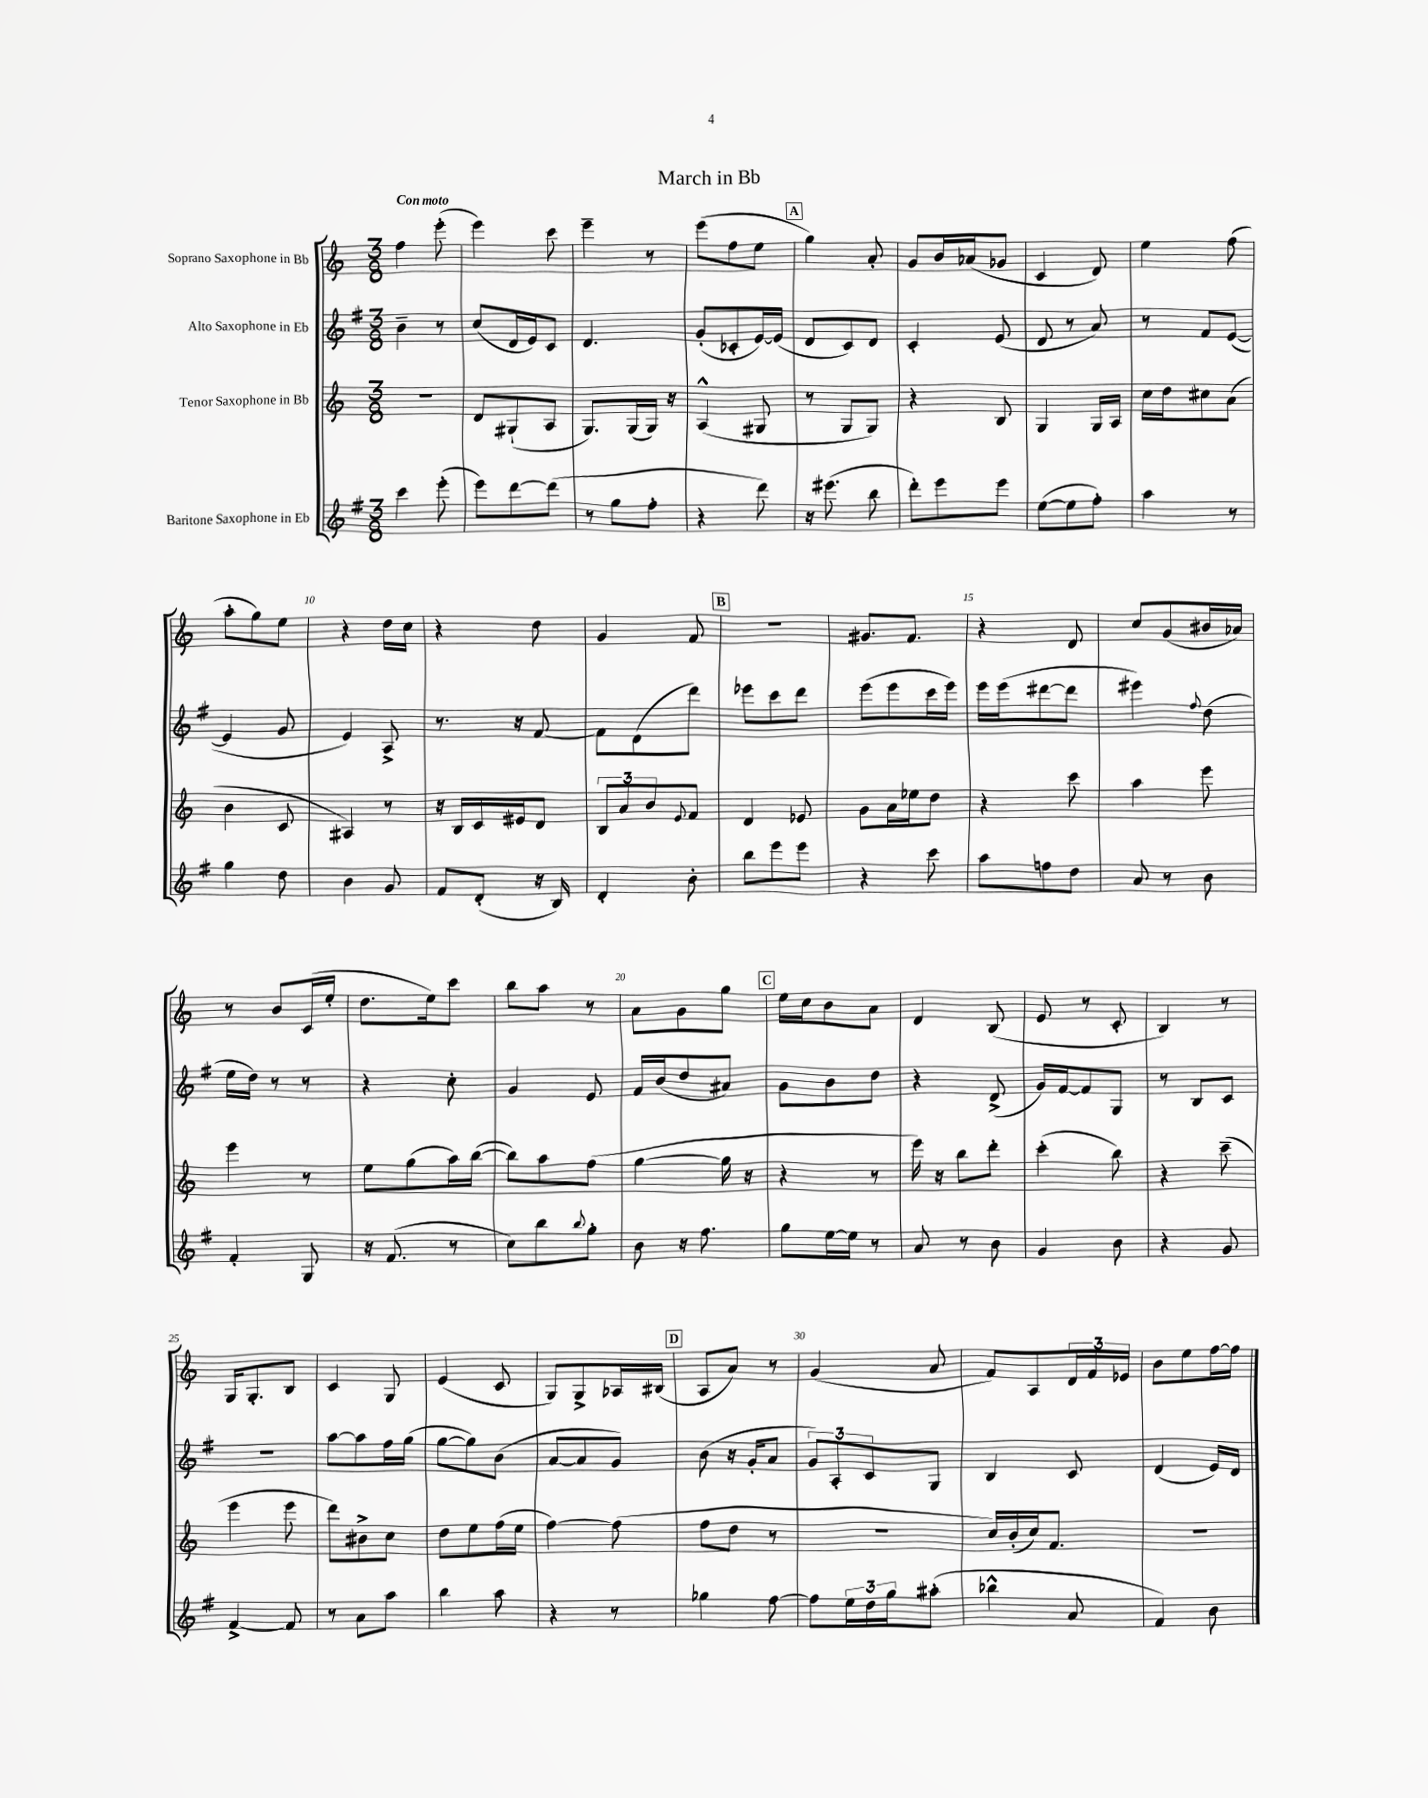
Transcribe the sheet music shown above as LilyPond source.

\header { title = "March in Bb" }
<<
\new StaffGroup <<
\new Staff = "s0" \with { instrumentName = "Soprano Saxophone in Bb" } {
    \clef treble \key c \major \numericTimeSignature \time 3/8 \tempo "Con moto"
    f''4 e'''8-.( |
    e'''4) c'''8 |
    e'''4-- r8 |
    e'''8( f''8 e''8 |
    \mark \markup { \box "A" } g''4) a'8-. |
    g'8 b'16 aes'16( ges'8 |
    c'4 d'8) |
    e''4 f''8( |
    a''8-. g''8) e''8 |
    r4 d''16 c''16 |
    r4 d''8 |
    g'4 f'8 |
    \mark \markup { \box "B" } R4. |
    gis'8. f'8. |
    r4 d'8 |
    c''8 g'8( bis'16 aes'16) |
    r8 b'8 c'16( e''16-. |
    d''8. e''16) c'''8 |
    b''8 a''8 r8 |
    a'8 g'8 g''8 |
    \mark \markup { \box "C" } e''16 c''16 b'8 a'8 |
    d'4 b8( |
    e'8 r8 c'8-. |
    b4) r8 |
    g16 g8.-. b8 |
    c'4 g8 |
    e'4( c'8 |
    g8) g8-> aes16 bis16( |
    \mark \markup { \box "D" } a8 a'8) r8 |
    g'4( a'8 |
    f'8) a8 \tuplet 3/2 { d'16 f'16 ees'16 } |
    b'8 e''8 f''16~ f''16 \bar "|." |
}
\new Staff = "s1" \with { instrumentName = "Alto Saxophone in Eb" } {
    \clef treble \key g \major \numericTimeSignature \time 3/8
    b'4-- r8 |
    c''8( d'16 e'16) c'8 |
    d'4. |
    g'8-.( ces'8-. e'16~) e'16( |
    \mark \markup { \box "A" } d'8 c'8) d'8 |
    c'4-. e'8( |
    d'8 r8 a'8) |
    r8 fis'8 e'8~( |
    e'4 g'8 |
    e'4) a8-> |
    r8. r16 fis'8~ |
    fis'8 d'8( d'''8) |
    \mark \markup { \box "B" } ees'''8 c'''8 d'''8 |
    e'''8( e'''8 c'''16 e'''16) |
    e'''16 e'''16( dis'''8~ dis'''8 |
    eis'''4) \appoggiatura { fis''8 } d''8( |
    e''16 d''16) r8 r8 |
    r4 c''8-. |
    g'4 e'8 |
    fis'16 b'16( d''8 ais'8) |
    \mark \markup { \box "C" } g'8 b'8 d''8 |
    r4 d'8->( |
    g'16) fis'16~ fis'8 g8 |
    r8 b8 c'8 |
    R4. |
    a''8~ a''8 fis''16 g''16( |
    g''8~ g''8) b'8( |
    a'8~ a'8 g'8) |
    \mark \markup { \box "D" } b'8( r16 g'16-. a'8 |
    \tuplet 3/2 { g'8) a8-. c'8 } g8 |
    b4 c'8 |
    d'4( e'16) d'16 \bar "|." |
}
\new Staff = "s2" \with { instrumentName = "Tenor Saxophone in Bb" } {
    \clef treble \key c \major \numericTimeSignature \time 3/8
    R4. |
    d'8 gis8-!( a8 |
    g8.) g16( g16) r16 |
    a4-^( gis8 |
    \mark \markup { \box "A" } r8 g8 g8) |
    r4 b8 |
    g4 g16 a16 |
    c''16 d''16 cis''8 a'8( |
    b'4 c'8 |
    ais4) r8 |
    r16 b16 c'16 eis'16 d'8 |
    \tuplet 3/2 { b8 a'8 b'8 } \appoggiatura { e'8 } f'8 |
    \mark \markup { \box "B" } d'4 ees'8 |
    g'8 a'16 ees''16 d''8 |
    r4 c'''8 |
    a''4 e'''8 |
    e'''4 r8 |
    e''8 g''8( a''16) b''16~( |
    b''8) a''8 f''8( |
    g''4~ g''16 r16 |
    \mark \markup { \box "C" } r4 r8 |
    e'''16) r16 b''8 d'''8-. |
    c'''4-.( b''8) |
    r4 c'''8--( |
    e'''4 e'''8 |
    d'''8) bis'8-> c''8 |
    d''8 e''8 f''16( e''16 |
    f''4~) f''8( |
    \mark \markup { \box "D" } f''8 d''8 r8 |
    R4. |
    c''16) b'16-.( c''16) f'8. |
    R4. \bar "|." |
}
\new Staff = "s3" \with { instrumentName = "Baritone Saxophone in Eb" } {
    \clef treble \key g \major \numericTimeSignature \time 3/8
    c'''4 e'''8-.( |
    e'''8) d'''8~ d'''8( |
    r8 g''8 fis''8-. |
    r4 d'''8) |
    \mark \markup { \box "A" } r16 eis'''8.( b''8 |
    d'''8-.) e'''8 e'''8 |
    e''8~( e''8 fis''8-.) |
    a''4 r8 |
    g''4 d''8 |
    b'4 g'8 |
    fis'8 d'8-.( r16 b16) |
    d'4-. b'8-. |
    \mark \markup { \box "B" } b''8 e'''8 e'''8 |
    r4 c'''8 |
    a''8 f''8 d''8 |
    a'8 r8 b'8 |
    fis'4-. g8 |
    r16 fis'8.( r8 |
    c''8) b''8 \appoggiatura { b''8 } g''8-. |
    b'8 r16 fis''8. |
    \mark \markup { \box "C" } g''8 e''16~ e''16 r8 |
    a'8 r8 b'8 |
    g'4 b'8 |
    r4 g'8 |
    fis'4~-> fis'8 |
    r8 a'8 a''8 |
    b''4 a''8 |
    r4 r8 |
    \mark \markup { \box "D" } ges''4 fis''8~ |
    fis''8 \tuplet 3/2 { e''16 d''16 g''16 } ais''8-.( |
    bes''4-^ a'8 |
    fis'4) b'8 \bar "|." |
}
>>
>>
\layout { \context { \Score \override BarNumber.break-visibility = ##(#f #t #t) barNumberVisibility = #(every-nth-bar-number-visible 5) } }
